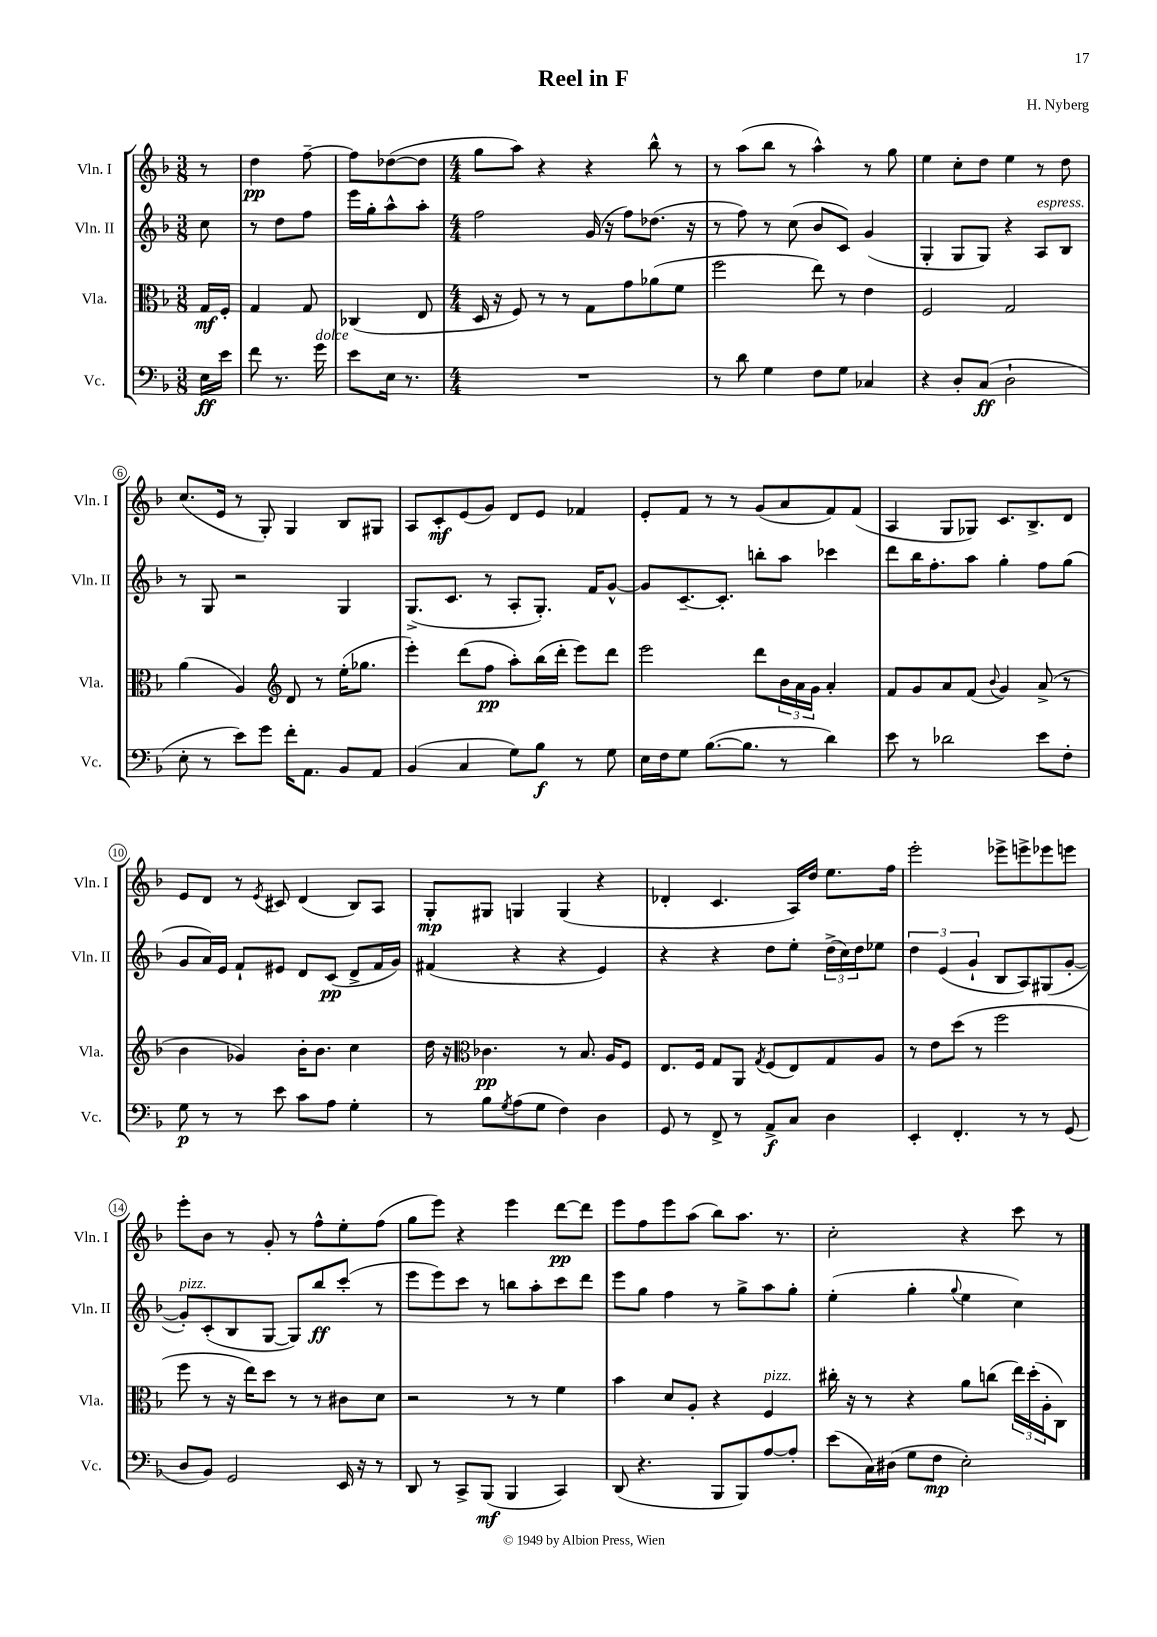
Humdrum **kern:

**kern	**kern	**kern	**kern
*staff4	*staff3	*staff2	*staff1
*clefF4	*clefC3	*clefG2	*clefG2
*k[b-]	*k[b-]	*k[b-]	*k[b-]
*M3/8	*M3/8	*M3/8	*M3/8
16E	16G	8cc	8r
16e	16F'	.	.
=	=	=	=
8f	4G	8r	4dd
8.r	.	8dd	.
.	8G	8ff	[8ff~
16g	.	.	.
=	=	=	=
8e	(4C-	16eee	8ff]
.	.	16gg'	.
16E	.	8aa^^	([8dd-
8.r	.	.	.
.	8E	8aa'	8dd-]
=	=	=	=
*M4/4	*M4/4	*M4/4	*M4/4
1r	16D	2ff	8gg
.	16r	.	.
.	8F)	.	8aa)
.	8r	.	4r
.	8r	.	.
.	8G	(16g	4r
.	.	16r	.
.	8g	8ff)	.
.	(8a-	(8.dd-	8bb-^^
.	8f	.	8r
.	.	16r	.
=	=	=	=
8r	2ff	8r	8r
8d	.	8ff)	(8aa
4G	.	8r	8bb-
.	.	(8cc	8r
8F	8ee)	8b-	4aa^^)
8G	8r	8c)	.
4C-	4e	(4g	8r
.	.	.	8gg
=	=	=	=
4r	2F	4G'	4ee
8D'	.	8G	8cc'
(8C	.	8G)	8dd
2D`	2G	4r	4ee
.	.	8A	8r
.	.	8B-	8dd
=	=	=	=
8E'	(4a	8r	(8.cc
8r	.	8G	.
.	.	.	16e
8e)	4A)	2r	8r
8g	.	.	8G')
*	*clefG2	*	*
16f'	8d	.	4G
8.AA	.	.	.
.	8r	.	.
8BB-	(16ee'	4G	8B-
.	8.gg-	.	.
8AA	.	.	8G#
=	=	=	=
(4BB-	4eee')	(8.G^	8A
.	.	.	8c'
.	.	8.c	.
4C	(8ddd	.	(8e
.	8ff	8r	8g)
8G)	8aa')	8A'	8d
8B-	(16bb-	8.G')	8e
.	16ddd'	.	.
8r	8eee)	.	4f-
.	.	16f	.
8G	8ddd	[8g^^	.
=	=	=	=
16E	2eee	8g]	8e'
16F	.	.	.
8G	.	[8.c~	8f
([8.B-	.	.	8r
.	.	8.c']	.
.	.	.	8r
8.B-]	.	.	.
.	8ddd	8bb'	(8g
8r	24b-	8aa	8a
.	24a	.	.
.	24g	.	.
4d)	4a'	4ccc-	8f)
.	.	.	(8f
=	=	=	=
8e	8f	8ddd	4A
8r	8g	16bb-	.
.	.	8.ff'	.
2d-	8a	.	8G
.	(8f	8aa	8G-)
.	8qqb-	.	.
.	4g)	4gg'	8.c
.	.	.	8.B-^
8e	(8a^	8ff	.
8F'	8r	(8gg	8d
=	=	=	=
8G	4b-	8g	8e
8r	.	16a)	8d
.	.	16e	.
8r	4g-)	8f`	8r
.	.	.	8qe
8e	.	8e#	8c#
8c	16b-'	8d	(4d
.	8.b-	.	.
8A	.	(8c	.
4G'	4cc	8d^	8B-)
.	.	16f	8A
.	.	16g)	.
=	=	=	=
8r	16dd	(4f#	8G'
.	16r	.	.
*	*clefC3	*	*
8B-	4.c-	.	8G#
8qG	.	.	.
(8A	.	4r	4G
8G	.	.	.
4F)	8r	4r	(4G
.	8.B-	.	.
4D	.	4e)	4r
.	16A	.	.
.	8F	.	.
=	=	=	=
8GG	8.E	4r	4d-'
8r	.	.	.
.	16F	.	.
8FF^	8G	4r	4.c
8r	8AA	.	.
.	8qG	.	.
8AA^	(8F	8dd	.
8C	8E)	8ee'	16A)
.	.	.	16dd
4D	8G	(24dd^	8.ee
.	.	24cc)	.
.	.	24dd	.
.	8A	8ee-	.
.	.	.	16ff
=	=	=	=
4EE'	8r	6dd	2eee'
.	8e	.	.
.	.	(6e	.
4.FF'	(8dd	.	.
.	.	6g`	.
.	8r	.	.
.	2ff	8B-	8eee-^
8r	.	8A)	8eee^
8r	.	(8G#	8eee-
(8GG	.	[8g'	8eee
=	=	=	=
8D	8ff	8g'])	8eee'
8BB-)	8r	(8c'	8b-
2GG	16r	8B-	8r
.	16ee)	.	.
.	8dd	[8G	8g'
.	8r	8G])	8r
.	8r	8bb-	8ff^^
16EE	8c#	(8ccc'	8ee'
16r	.	.	.
8r	8d	8r	(8ff
=	=	=	=
8DD	2r	8eee	8gg
8r	.	8eee)	8eee)
8CC^	.	8ccc	4r
(8BBB-	.	8r	.
4BBB-	8r	8bb	4eee
.	8r	8aa'	.
4CC)	4f	8ccc	[8ddd
.	.	8ddd	8ddd]
=	=	=	=
(8DD	4b-	8eee	8eee
4.r	.	8gg	8ff
.	8d	4ff	8eee
.	8A'	.	(8aa
8BBB-	4r	8r	8bb-)
8BBB-)	.	8gg^	8.aa
[8A	4F	8aa	.
.	.	.	8.r
8A']	.	8gg'	.
=	=	=	=
(8e	16cc#'	(4ee'	2cc'
.	16r	.	.
16C)	8r	.	.
(16D#	.	.	.
8G	4r	4gg'	.
8F	.	.	.
.	.	8qqgg	.
2E')	8a	4ee	4r
.	(8cc	.	.
.	24ee)	4cc)	8ccc
.	(24dd'	.	.
.	24A'	.	.
.	8C)	.	8r
==	==	==	==
*-	*-	*-	*-
